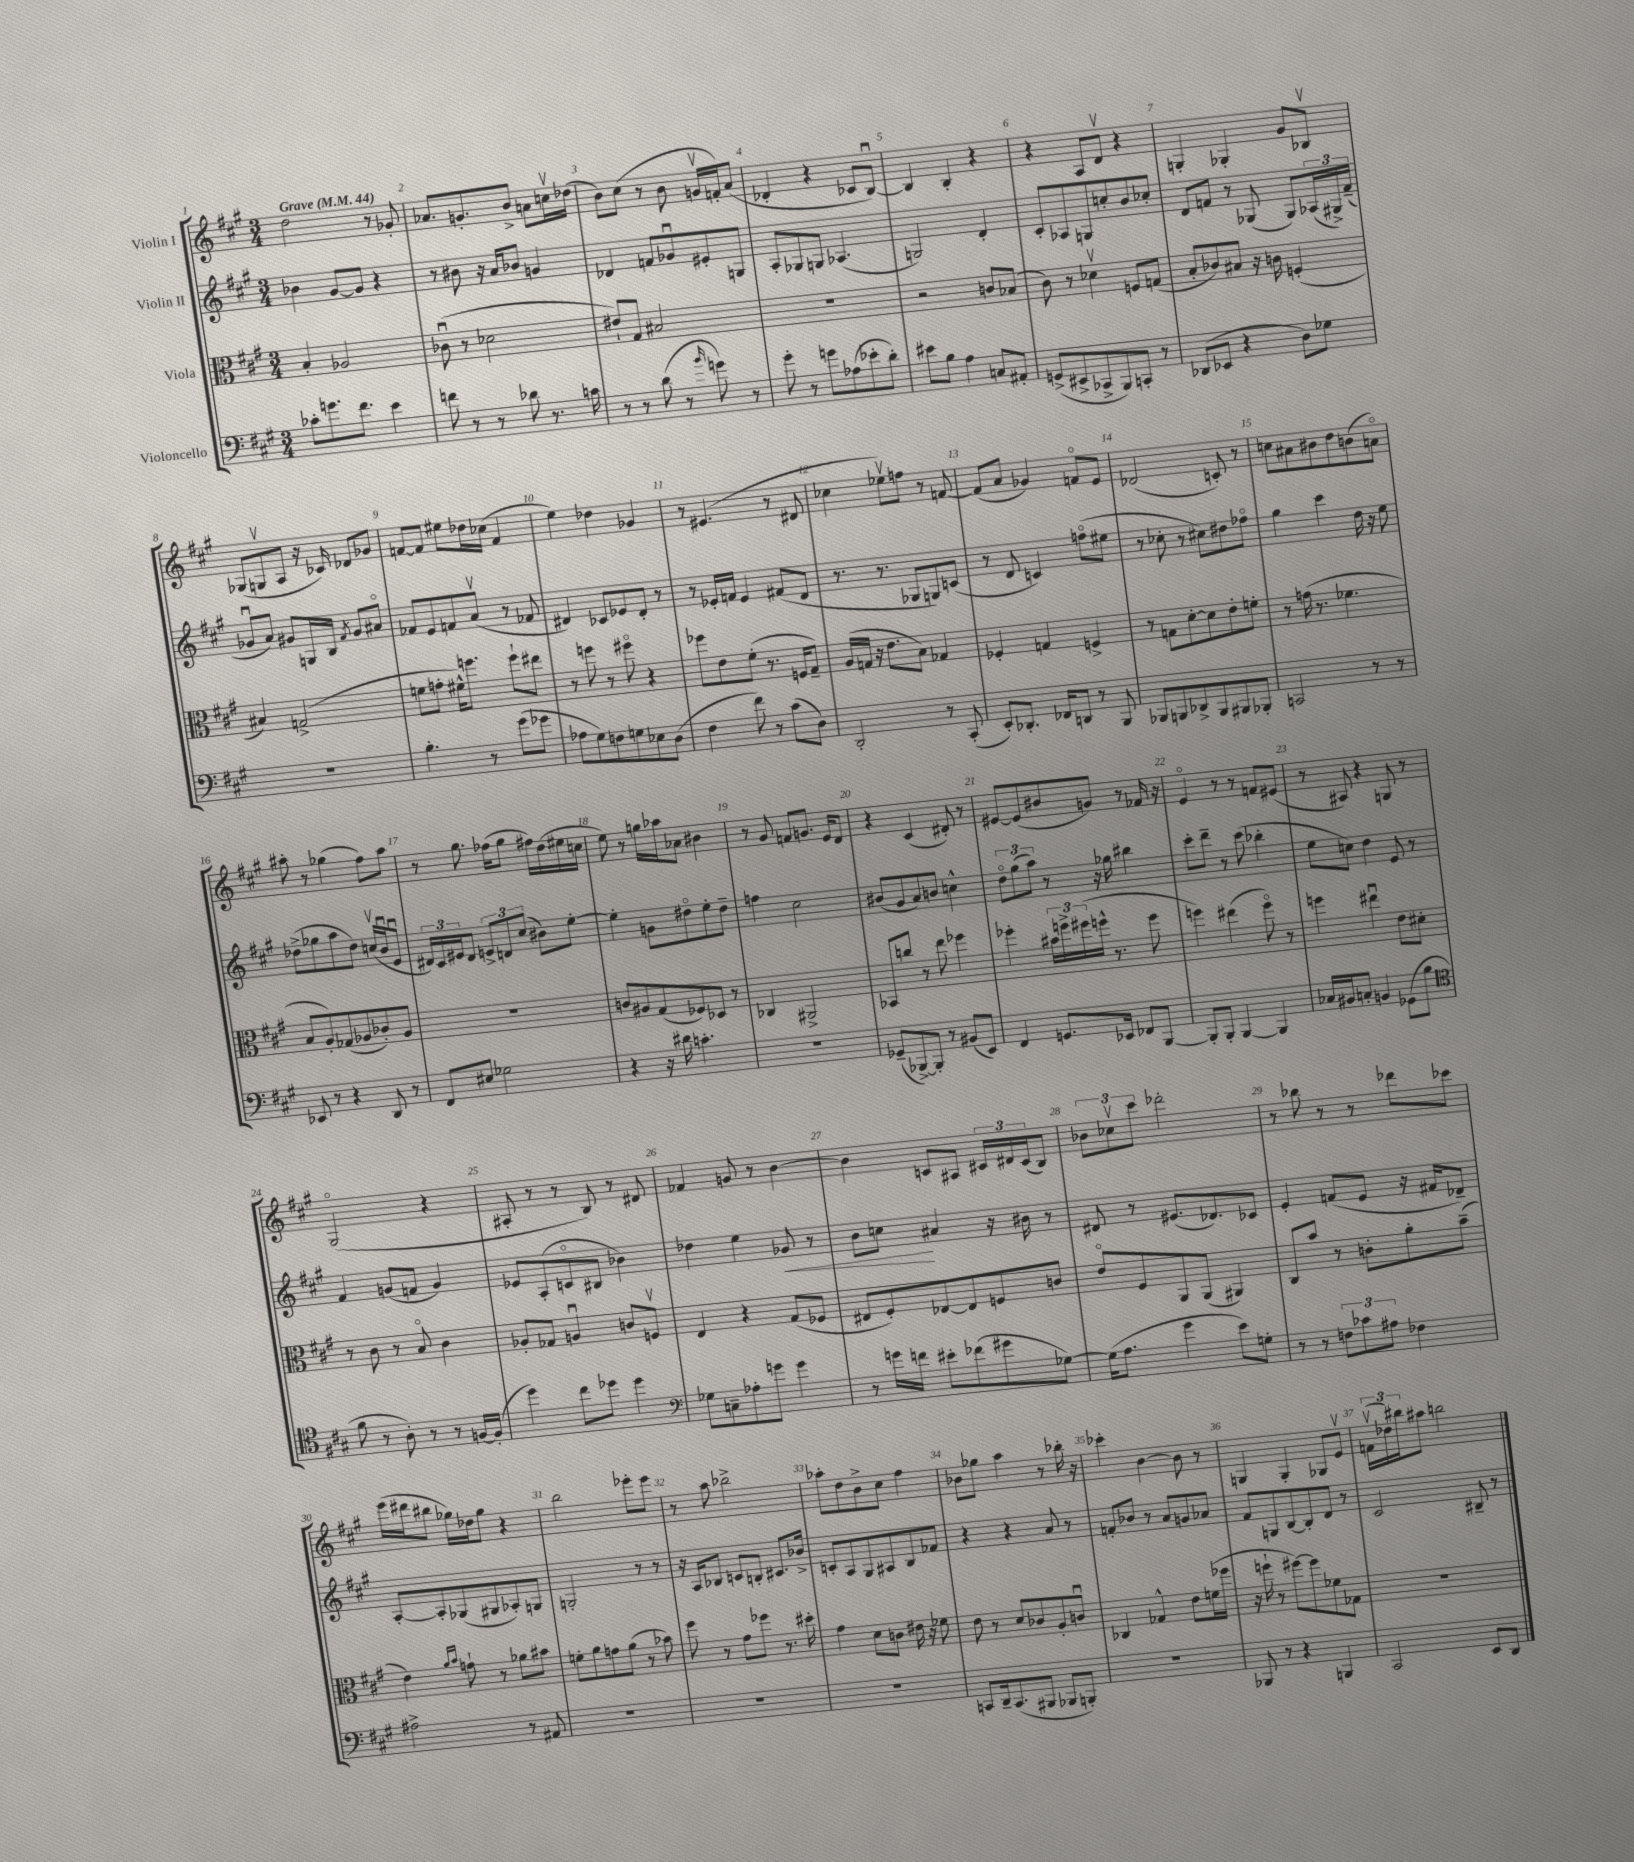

**kern	**kern	**kern	**dynam	**kern
*part4	*part3	*part2	*part2	*part1
*staff4	*staff3	*staff2	*staff2	*staff1
*I"Violoncello	*I"Viola	*I"Violin II	*	*I"Violin I
*clefF4	*clefC3	*clefG2	*	*clefG2
*k[f#c#g#]	*k[f#c#g#]	*k[f#c#g#]	*	*k[f#c#g#]
*M3/4	*M3/4	*M3/4	*	*M3/4
*MM44	*MM44	*MM44	*	*MM44
=1	=1	=1	=1	=1
!	!	!	!	!LO:TX:a:B:t=Grave
8c-X'\L	4B'/	4b-X\	.	2dd\
8.gn\	.	.	.	.
.	2A-X/	[8g#/L	.	.
8.f#\J	.	.	.	.
.	.	8g#/J]	.	.
4e\	.	4r	.	8r
.	.	.	.	8g-X'/
=2	=2	=2	=2	=2
8fn\	(8c-Xu\	8r	.	8.a-X/L
8r	8r	8b#X\	.	.
.	.	.	.	8.gn'/
8r	2d-X\	16r	.	.
.	.	16a/KL	.	.
8d-X\	.	8b-X/J	.	8b^/J
8.r	.	4gn/	.	8an\L
.	.	.	.	16ccnv\L
16cn\	.	.	.	(16dd-X\JJ
=3	=3	=3	=3	=3
8r	8e#X`/L)	4d-X/	.	8b\L)
8r	8G#/J	.	.	(8cc#\J
(8d\	2B#X/	8fn/L	.	8r
8r	.	8g-Xu/	.	8b\
16qqb/	.	.	.	.
8gn\)	.	8e#X'/	.	16gnv/LL
.	.	.	.	16fn'/J)
8r	.	8Gn/J	.	(8a/J
=4	=4	=4	=4	=4
8g#'\	2.r	8A'/L	.	4d-X'/
8r	.	8G-X/	.	.
8gn\L	.	8Gn/J	.	4r
(8A-X\	.	(4.A-X/	.	.
8e-X'\	.	.	.	8c-X/L
8d'\J)	.	.	.	[8Bu/J)
=5	=5	=5	=5	=5
8e#X\L	2r	2Gn/)	.	4B/]
8B\J	.	.	.	.
4A\	.	.	.	4B'/
8Cn/L	8cn/L	4d'/	.	4r
8AA#X'/J	(8B-X/J	.	.	.
=6	=6	=6	=6	=6
(8GGn^/L	8c#\)	8c#'/L	.	4r
8EE#X^/	8r	8A-X/	.	.
8CC-X^/	4d-Xv\	8Gn/	.	8A/L
8BBB/)	.	8ccn'/	.	8dv/J
8CCn'/J	8Fn/L	8b/	.	4r
8r	(8Gn/J	8cc-X'/J	.	.
=7	=7	=7	=7	=7
(8DD-X/L	8B'/L	8d/L	.	4Gn'/
8EE-X/J	8c-X/)	8fn/J	.	.
4r	8B#X/J	8r	.	4G-X'/
.	16r	(8G-X/	.	.
.	16cn\	.	.	.
8D\L)	(4Fn'/	8G-/L)	.	8g#/L
8G-X\J	.	(24A-X/L	.	8B-Xv/J
.	.	24G#X^/)	.	.
.	.	(24f~/JJ	.	.
!!LO:LB:g=z
=8	=8	=8	=8	=8
2.r	4B#X/)	8g-Xu/L	.	(8G-X/L
.	.	8a/J)	.	8Gnv/
.	(2Gn^/	8g#X/L	.	8A/J
.	.	16Gn/L	.	16r
.	.	16B/JJ	.	16c-X/)
.	.	8qf#/	.	.
.	.	8g#/L	.	8d-X/L
.	.	8a#X/J	.	8g-X/J
=9	=9	=9	=9	=9
4.B'\	8fn\L	8f-X/L	.	[8fn/L
.	8gn'\J	8e/	.	8f/J]
.	16f#X^^\KL)	8fn/	.	8ee#X\L
.	8.ffn\J	.	.	.
8r	.	(8av/J	.	16dd-X\L
.	.	.	.	(16cc-X\JJ
(8g#\L	8ff`\L	8r	.	4f/
8g-X\J	8ee#X\J	8f-X/	.	.
=10	=10	=10	=10	=10
8A-X\L	8r	4d#X/)	.	4ee\)
8G#\)	8ffn\	.	.	.
8Fn\	8r	8c-X/L	.	4dd-X\
8Gn\	8ff#X\	8e-X/	.	.
8E-X\	4r	8d#'/J	.	4g-X/
(8D\J	.	8r	.	.
=11	=11	=11	=11	=11
4F#\	8ff-X\L	8r	.	8r
.	8e\	16e-X'/LL	.	(4.e#X/
.	.	16fn/JJ	.	.
8f#\)	(8f#'\J	4e-/	.	.
8r	8.r	.	.	.
(8c#\L	.	(8f#X/L	.	8r
.	16Fn/KL	.	.	.
8D\J)	8G#~/J)	8d/J	.	8d#X/
=12	=12	=12	=12	=12
2DD'/	(16A/LL	8.r	.	4cc-X\
.	16Gn/JJ	.	.	.
.	16r	.	.	.
.	8.e\L	8.r	.	.
.	.	.	.	8ee-Xv\L)
.	8B\J)	8G-X/L	.	8ffn\J
8r	4G-X/	8Gn/)	.	8r
(8CC#'/	.	(8cn/J	.	[8fn/
=13	=13	=13	=13	=13
8EE'/L)	4F-X'/	8r	.	(8f/L]
8.DD-X'/J	.	8d/	.	8a/J
.	4Gn/	4cn/)	.	4g-X/)
16FF-X/KL	.	.	.	.
8DDn/J	.	.	.	.
8r	4Fn^/	(8ffn\L	.	8fn/L
8BBB/	.	8ee#X\J	.	8e/J
=14	=14	=14	=14	=14
8BBB-X/L	8r	8r	.	(2d-X/
8BBBn/	8Gn\L	8cc-X'\	.	.
8DD-X^/	[8d'\	8r	.	.
8BBB/	8d\]	8cc#X\L)	.	.
8BBB#X/	8e'\	8dd#X\	.	8cn'/)
8BBB-X'/J	8fn'\J	8ff-X\J	.	8r
=15	=15	=15	=15	=15
2CCn/	8r	4gg#\	.	8ccn\L
.	(16gn\	.	.	8a#X\
.	8.r	.	.	.
.	.	4ccc#\	.	8b#X\
.	4.f-X\	.	.	8dd\
8r	.	16dd\	.	(8bn\
.	.	16r	.	.
8r	.	8ee\	.	8an\J)
!!LO:LB:g=z
=16	=16	=16	=16	=16
8EE-X/	8B/L	(8dd-X^\L	.	8aa#X'\
8r	8A'/)	8gg-X\	.	8r
4r	(8G-X/	8aa\	.	(4gg-X\
.	8A-X/	8dd-\J)	.	.
8DD/	8c-X'/)	(16ccnv/LL	.	8ff#\L)
.	.	16bu/J	.	.
8r	8A-/J	8eu/J	.	8aa#\J
=17	=17	=17	=17	=17
8FF#/L	2.r	24d#X/LL)	.	8r
.	.	24c#/	.	.
.	.	24e#X/J	.	.
8E#X/J	.	8d#/J	.	8.gg#\
2G-X\	.	12en^/L	.	.
.	.	.	.	(16ff-X\KL
.	.	12dn/	.	.
.	.	.	.	8gg#\J
.	.	(12cc#/J	.	.
.	.	8b#X\L)	.	16ff#X\LL)
.	.	.	.	(16dd\
.	.	[8ee'\J	.	16ee#X\
.	.	.	.	16ccn\JJ
=18	=18	=18	=18	=18
4r	8cn/L	4ee'\]	.	8ee\)
.	8A#X/	.	.	8r
16r	(8G#/	8gn\L	.	16ggn\LL
16d#X\	.	.	.	16aa-X\J
4.cn'\	8F-X/)	8dd#X\	.	8a-X\J
.	8D-X/J	8ee'\	.	4b#X\
.	8r	8dd#~\J	.	.
=19	=19	=19	=19	=19
2.r	4C-X/	4ffn\	.	8r
.	.	.	.	8g#/
.	2AA#X^/	2cc#\	.	8fn/L
.	.	.	.	8.gn/J
.	.	.	.	16e/KL
.	.	.	.	8d/J
=20	=20	=20	=20	=20
(8GG-X~/L	8BB-X/L	(8b#X/L	.	4r
[8BBB-X^/)	8ccn/J	8g#/	.	.
8BBB-'/J]	8r	8a/)	.	(4c#/
8r	8ee\	8bn/J	.	.
(8BB#X/L	4ff-X\	4ccn^^\	.	8d#X'/)
8EE/J)	.	.	.	8r
=21	=21	=21	=21	=21
4FF#/	4ff-X'\	12dd\L	.	[8e#X/L
.	.	(12gg#\	.	.
.	.	.	.	(8e#/]
.	.	12aa\J)	.	.
8.GGn/L	24b#X\LL	8r	.	8b#X/
.	24ffn^\	.	.	.
.	(24ff#X\	.	.	.
.	16ffn^^\JJ	16r	.	8gn/J)
16EE-X/Jk	8.r	16gg-X\	.	.
8FF-X/L	.	4bb#X\	.	8r
[8BBB/J	8ff\	.	.	16f-X/
.	.	.	.	16r
=22	=22	=22	=22	=22
8BBB'/L]	4ffn\)	8ccc#'\L	.	4e/
8BBB'/J	.	8ddd~\J	.	.
[4BBB/	(4ee#X\	8r	.	8r
.	.	(8ccc#\	.	8r
4BBB/]	8ff\)	4bb-X'\	.	8fn/L
.	8r	.	.	(8e#X/J
=23	=23	=23	=23	=23
16C-X/LL	4ffn\	8ee\L	.	8r
16BB#X/J	.	.	.	.
8Cn'/J	.	8ccn\J)	.	8A#X/)
4BBn/	4ee#Xu\	4dd\	.	4r
(8GG-X\L	8e\L	8e/	.	8Gn/
8B\J	8d#X'\J	8r	.	8r
!!LO:LB:g=z
=24	=24	=24	=24	=24
*clefC4	*	*	*	*
8f#\	8r	4f#/	.	(2G#/
8r	8c#\	.	.	.
8A'\)	8r	(8gn/L	.	.
8r	8B/	8fn/J	.	.
8r	4c#\	4g/)	.	4r
[16Fn/LL	.	.	.	.
(16F'/JJ]	.	.	.	.
=25	=25	=25	=25	=25
4dd\)	8A-X'/L	8e-X/L	.	8A#X'/
.	8G-X/J	(8A'/	.	8r
8cc#\L	4Anu/	8cn/	.	8r
8dd-X\J	.	8B#X/J	.	8B/)
4dd-\	8cn/L	4b-X\)	.	8r
.	8Fnv/J	.	.	8d#X/
=26	=26	=26	=26	=26
*clefF4	*	*	*	*
8G-X\L	4E/	4dd-X\	.	4f-X/
8Cn~\	.	.	.	.
8A-X'\	4r	4ee\	.	8gn/
8gn\J	.	.	.	8r
!	!	!	!LO:HP:b	!
4g\	(8G#/L	8g-X/	<	[4b\
.	8F-X/J	8r	.	.
=27	=27	=27	=27	=27
8r	8E#X/L	8b\L	.	4b\]
16gn\LL	8F#'/)	8ccn\J	.	.
16fn\JJ	.	.	.	.
8e#X'\L	[8E-X/	4a#X/	[	8cn/L
(8f-X\	8E-/]	.	.	8A#X/J
8g#X\	8Fn/	16r	.	24c#X/LL
.	.	.	.	24d#X/
.	.	16b#X\	.	.
.	.	.	.	(24c#/J
[8G-X\J)	8cn/J	8r	.	8B/J)
=28	=28	=28	=28	=28
(16G-\KL]	8e/L	8d#X/	.	12b-X\L
8.A\J	.	.	.	.
.	.	.	.	12cc-Xv\
.	8F#/	8r	.	.
.	.	.	.	12ccc#\J
4g#\	8AA/	(8.e#X/L	.	2ddd-X'\
.	(8AA/J	.	.	.
.	.	8.d-X/)	.	.
8e\L)	4AA#X/)	.	.	.
8Gn'\J	.	8c-X/J	.	.
=29	=29	=29	=29	=29
8r	8C#/L	4e'/	.	8r
8r	8b/J	.	.	8bb-X\
12Fn\L	8r	(8fn/L	.	8r
12c-X\	.	.	.	.
.	8cn'\L	8e/J	.	8r
12A#X\J	.	.	.	.
4F-X\	8a'\	16r	.	8ddd-X\L
.	.	16f#X/KL	.	.
.	(8b~\J	8d-X~/J)	.	8ccc-X\J
!!LO:LB:g=z
=30	=30	=30	=30	=30
2A#X^\	4e\)	[8A'/L	.	(16eee\LL
.	.	.	.	16ddd#X\J
.	.	8A'/]	.	8bb#X\J
.	16qqa/LL	.	.	.
.	16qqb/JJ	.	.	.
.	8gn`\	(8G-X/	.	16gg-X\LL)
.	.	.	.	16dd-X\J
.	8r	8G#X/	.	8gg-\J
8r	8a-X\L	8A-X'/)	.	4r
8AA#X/	8b#X\J	8Gn/J	.	.
=31	=31	=31	=31	=31
2.r	8fn'\L	2Gn'/	.	2bb\
.	8a\	.	.	.
.	8gn\	.	.	.
.	(8a\J	.	.	.
.	8r	8r	.	8eee-X'\L
.	8b-X\)	8r	.	8eee-\J
=32	=32	=32	=32	=32
2.r	8ff#\	16r	.	8r
.	.	16A/KL	.	.
.	8r	8B-X/J	.	8aa\
.	8g#\L	8cn/L	.	2bb-X^\
.	8ff-X\J	8Bn'/J	.	.
.	8.r	8.c#X/L	.	.
.	16dd#X'\	16b-X^/Jk	.	.
=33	=33	=33	=33	=33
2.r	4g#\	8cn'/L	.	8aa-X'\L
.	.	8A/	.	8dd\
.	8d\L	8G#/	.	8b^\
.	8cn\J	8A#X/	.	8cc#\J
.	16e#X\	8B/	.	4ff#\
.	16r	.	.	.
.	8f-X\	8f-X/J	.	.
=34	=34	=34	=34	=34
8CCn/L	8e\	4r	.	8b-X\L
16DD~/k	8r	.	.	8gg-X\J
(8.CC/	.	.	.	.
.	8d/L	4r	.	4aa\
8BBB#X/J	8c-X/	.	.	.
8BBB-X/L	8A'/	8a/	.	8r
8BBBn'/J)	8cnu/J	8r	.	16bb-X'\
.	.	.	.	16r
=35	=35	=35	=35	=35
2.r	4C-X/	8fn'/L	.	4ccc-X'\
.	.	8b-X/J	.	.
.	4G-X^^/	8r	.	[4b\
.	.	8a/L	.	.
.	8e\L	8gn/	.	8b\]
.	(16fn\L	8a-X/J	.	8r
.	16ff-X\JJ	.	.	.
=36	=36	=36	=36	=36
8BBB-X/	16r	8f#/L	.	4Gn/
.	16ffn`\	.	.	.
8r	8r	8Gn/	.	.
4r	[8ff#X\L)	[8B/	.	4G'/
.	8ff#\]	8B'/]	.	.
4BBBn/	8f-X\	8d/J	.	8G-X/L
.	8G-X\J	8r	.	8ev/J
=37	=37	=37	=37	=37
2CC#/	2.r	2c#/	.	(24fnv\LL
.	.	.	.	24dd-X\)
.	.	.	.	24bb#X\J
.	.	.	.	8aa#X\J
.	.	.	.	2bbn\
8EE/L	.	8B#X~/	.	.
8DD/J	.	8r	.	.
==	==	==	==	==
*-	*-	*-	*-	*-
